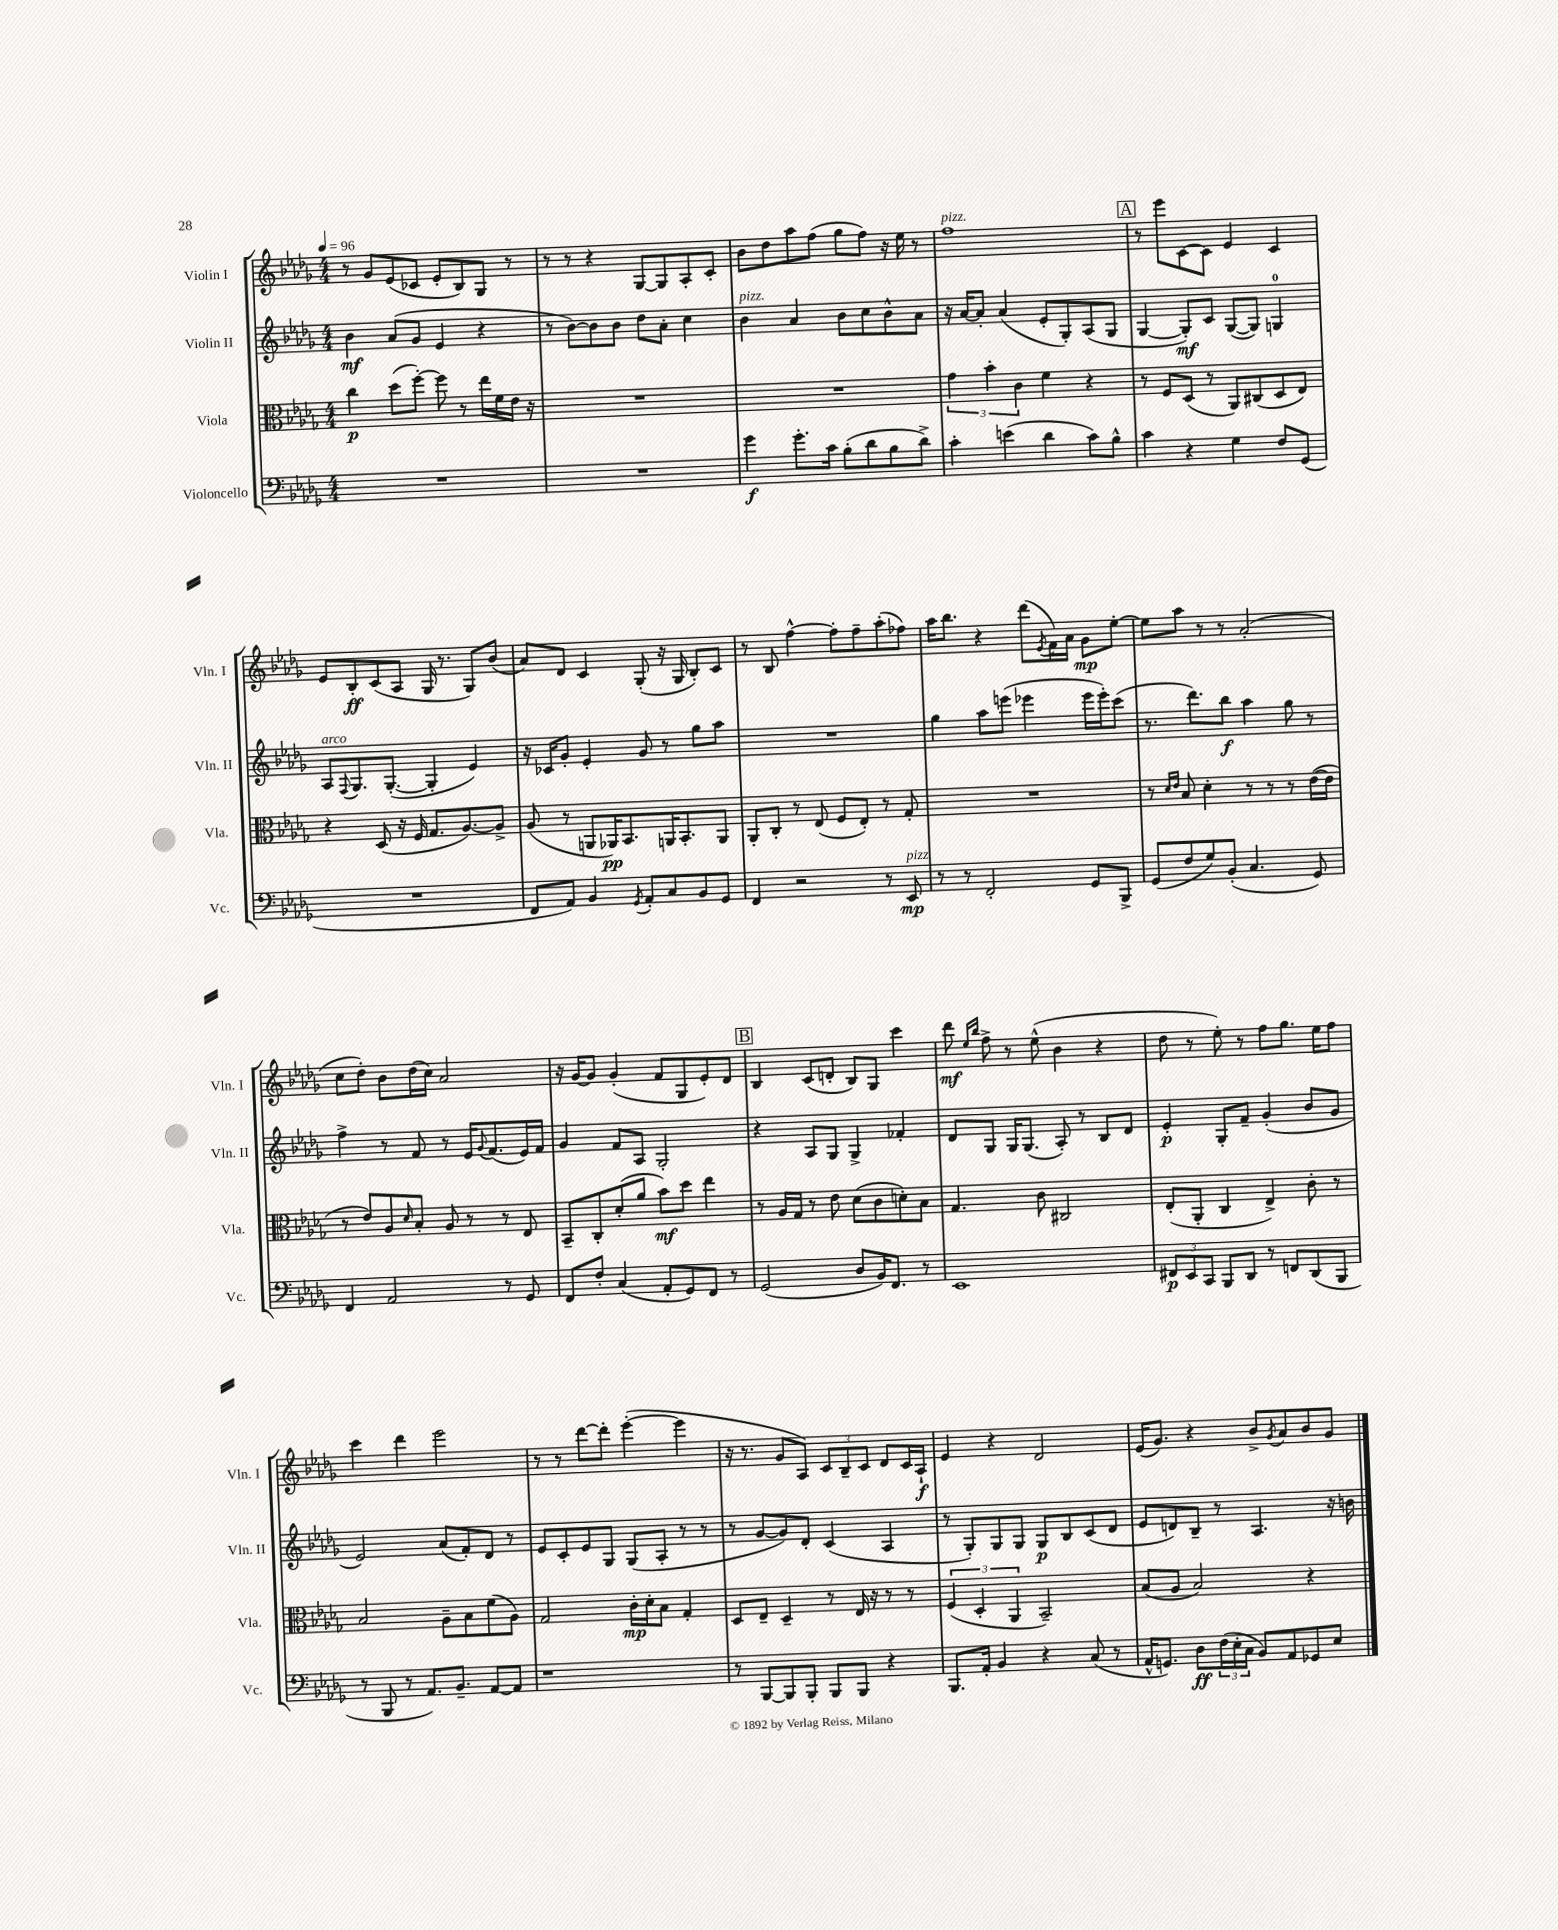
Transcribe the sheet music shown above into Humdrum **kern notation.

**kern	**kern	**kern	**kern
*staff4	*staff3	*staff2	*staff1
*clefF4	*clefC3	*clefG2	*clefG2
*k[b-e-a-d-g-]	*k[b-e-a-d-g-]	*k[b-e-a-d-g-]	*k[b-e-a-d-g-]
*M4/4	*M4/4	*M4/4	*M4/4
*MM96	*MM96	*MM96	*MM96
1r	4cc	4b-	8r
.	.	.	8g-
.	(8dd-	(8a-	(8e-
.	[8ff')	8g-	8c-
.	8ff]	4e-	8e-'
.	8r	.	8B-)
.	16ee-	4r	8G-
.	16f	.	.
.	16e-	.	8r
.	16r	.	.
=	=	=	=
1r	1r	8r	8r
.	.	[8b-)	8r
.	.	8b-]	4r
.	.	8b-	.
.	.	8dd-	[8G-
.	.	8a-'	8G-]
.	.	4cc	8A-'
.	.	.	8c'
=	=	=	=
4g-	1r	4b-	8b-
.	.	.	8dd-
8.g-'	.	4a-	8aa-
.	.	.	(8ff
16c	.	.	.
(8B-'	.	8b-	8gg-
8d-	.	8cc	8ff)
8B-	.	8b-^^	16r
.	.	.	16ee-
8d-^)	.	8a-	8r
=	=	=	=
4c'	6g-	16r	1ff
.	.	[16a-	.
.	.	8a-']	.
.	6b-'	.	.
(4e	.	(4a-	.
.	6c	.	.
4d-	4f	8e-'	.
.	.	8G-')	.
8c)	4r	(8A-	.
8B-^^	.	8G-	.
=	=	=	=
4c	8r	[4G-	8r
.	8F	.	8eee-
4r	(8D-	8G-'])	[8c
.	8r	8c	8c]
4G-	8AA-)	([8G-	4e-
.	(8C#	8G-])	.
8F	8D-	4G	4c
(8GG-	8E-)	.	.
=	=	=	=
1r	4r	8A-	8e-
.	.	8qqF	.
.	.	8.G-	8B-'
.	(8D-	.	(8c
.	.	([8.G-'	.
.	16r	.	8A-
.	16F	.	.
.	8.G-	4G-']	16G-
.	.	.	8.r
.	[8.A-)	.	.
.	.	4e-)	8G-)
.	8A-^]	.	(8b-
=	=	=	=
8FF	(8A-	16r	8a-)
.	.	16c-	.
8AA-)	8r	8g-'	8d-
4BB-	8AA	4e-'	4c
.	16AA-)	.	.
.	8.BB-	.	.
8qGG-	.	.	.
8AA-'	.	8g-	(8G-'
8C	16AA	8r	16r
.	8.BB-'	.	16G-
8BB-	.	8gg-	8B-')
8GG-	8AA	8aa-	8c
=	=	=	=
4FF	8AA-'	1r	8r
.	8C'	.	8B-
2r	8r	.	[4ff^^
.	(8E-	.	.
.	8F	.	8ff']
.	8E-')	.	8ff~
8r	8r	.	(8aa-'
8EE-	8G-'	.	8ff-)
=	=	=	=
8r	1r	4gg-	16aa-
.	.	.	8.bb-
8r	.	.	.
2FF'	.	8aa-	4r
.	.	(8eee	.
.	.	4eee-	(8ddd-
.	.	.	8qe-
.	.	.	16f)
.	.	.	16a-
8GG-	.	16eee-	8g-
.	.	16eee-')	.
8BBB-^	.	(8ccc	[8ee-'
=	=	=	=
(8GG-	8r	8.r	8ee-]
.	16qqd-	.	.
.	16qqe-	.	.
8F	8B-	.	8aa-
.	.	8.ddd-)	.
8G-)	4d-'	.	8r
(8BB-'	.	8bb-	8r
4.C	8r	4aa-	(2a-'
.	8r	.	.
.	8r	8gg-	.
8GG-)	([16e-	8r	.
.	16e-]	.	.
=	=	=	=
4FF	8r	4ff^	8cc
.	8e-)	.	8dd-')
2AA-	8A-	8r	8b-
.	16qqd-	.	.
.	8B-'	8f	(16dd-
.	.	.	16cc)
.	8A-	8r	2a-
.	8r	16e-	.
.	.	8qqg-	.
.	.	(8.f	.
8r	8r	.	.
8GG-	8E-	16e-)	.
.	.	16f	.
=	=	=	=
8FF	8BB-~	4g-	16r
.	.	.	[16g-
8F'	8C'	.	8g-]
(4C	(8d-'	8f	(4g-'
.	8a-	8A-	.
8AA-'	8b-)	2G-'	8f
8GG-)	8dd-	.	8G-
8FF	4ee-	.	8e-')
8r	.	.	8d-
=	=	=	=
(2GG-	8r	4r	4B-
.	16A-	.	.
.	16G-	.	.
.	8r	8A-	(8c
.	8e-	8G-	8d'
8D-	(8d-	4G-^	8B-)
16BB-)	8c	.	8G-
8.FF	.	.	.
.	8d')	4f-'	4ccc
8r	8B-	.	.
=	=	=	=
1EE-	4.G-	8d-	8ddd-
.	.	.	16qqee-
.	.	.	16qqbb-
.	.	8G-	8ff^
.	.	16G-	8r
.	.	(8.G-	.
.	8c	.	(8ee-^^
.	2C#	8A-')	4b-
.	.	8r	.
.	.	8B-	4r
.	.	8d-	.
=	=	=	=
12FF#	(8E-'	4e-'	8dd-
12EE-	.	.	.
.	8AA-'	.	8r
12CC	.	.	.
8BBB-	4C	8G-'	8ee-')
8DD-	.	8f~	8r
8r	4E-^)	(4g-'	8ff
8FF	.	.	8.gg-
(8DD-	8c'	8b-	.
.	.	.	16ee-
8BBB-	8r	8g-	8ff
=	=	=	=
8r	2B-	2e-)	4ccc
8BBB-	.	.	.
8r	.	.	4ddd-
8.AA-)	.	.	.
.	8A-~	(8a-	2eee-
8.BB-~	.	.	.
.	8B-	8f')	.
[8AA-	(8f	8d-	.
8AA-]	8A-)	8r	.
=	=	=	=
1r	2G-	8e-	8r
.	.	8c'	8r
.	.	8e-	[8ddd-
.	.	8G-	8ddd-']
.	16c'	(8G-	([4eee-'
.	16d-'	.	.
.	8B-	8A-'	.
.	4G-'	8r	4eee-]
.	.	8r	.
=	=	=	=
8r	8D-	8r	16r
.	.	.	8.r
[8BBB-	8E-~	[8g-	.
8BBB-]	4D-~	8g-])	8g-
8BBB-'	.	8d-'	8A-)
8BBB-	8r	(4c	12c
.	.	.	12B-~
8BBB-	16E-	.	.
.	.	.	12c
.	16r	.	.
4r	8r	4A-	8d-
.	8r	.	16c
.	.	.	16A-`
=	=	=	=
8.BBB-	(6F	8r	4e-
.	.	8G-')	.
.	6D-'	.	.
16AA-'	.	.	.
4BB-	.	8G-	4r
.	6AA-	.	.
.	.	8G-	.
4r	2BB-~)	8G-	2d-
.	.	8B-	.
(8C	.	(8c	.
8r	.	8d-	.
=	=	=	=
16AA-^^	(8B-	8e-	(16e-
8.GG)	.	.	8.g-)
.	8A-	8d)	.
8D-	2B-)	8B-~	4r
(24F	.	8r	.
24E-'	.	.	.
24C	.	.	.
8BB-)	.	4.A-	8b-^
.	.	.	8qg-
8AA-	.	.	8a-
8GG-	4r	.	8b-
8E-	.	16r	8g-
.	.	16b	.
==	==	==	==
*-	*-	*-	*-
